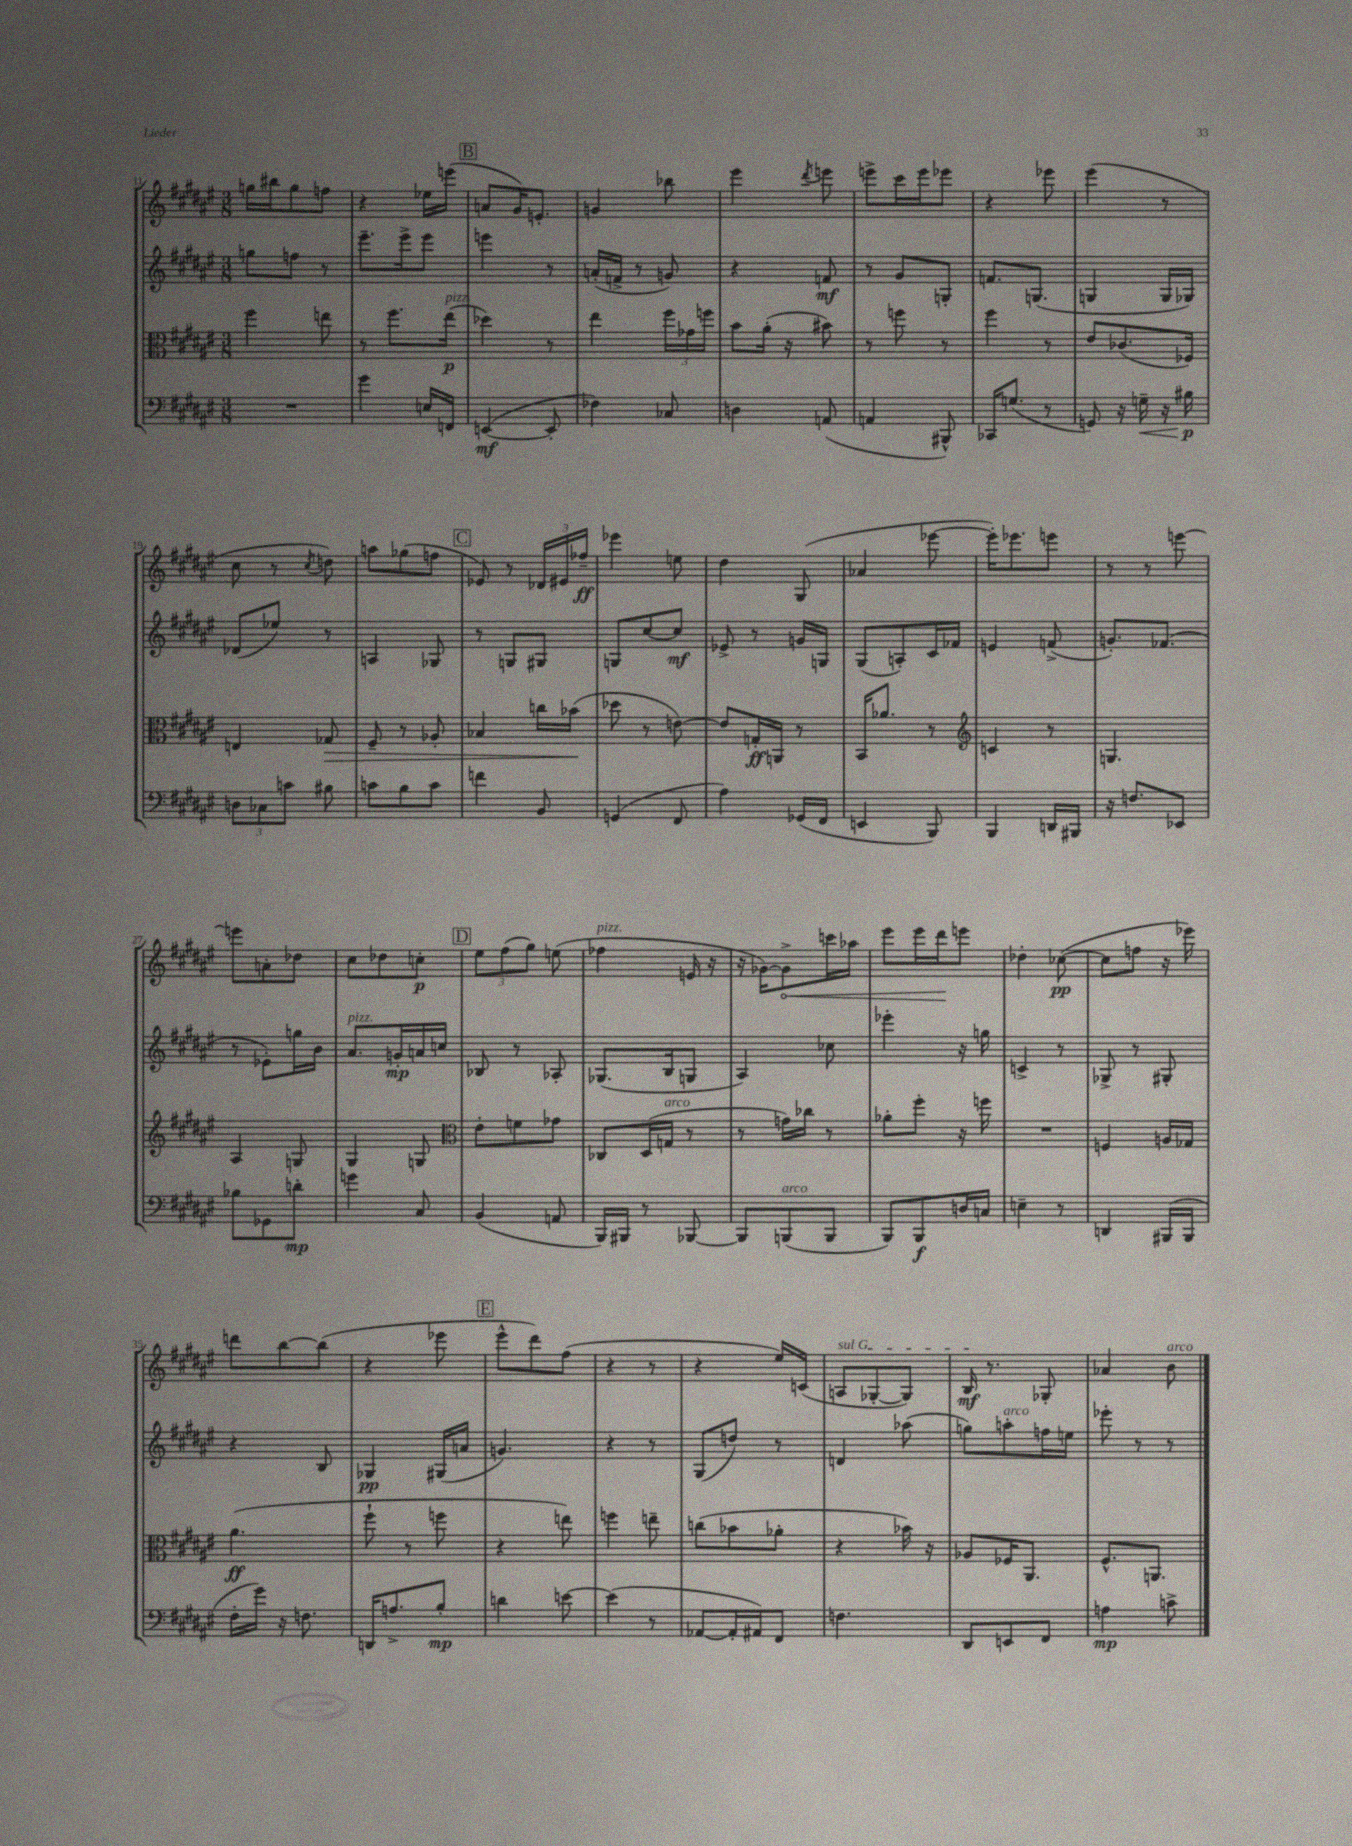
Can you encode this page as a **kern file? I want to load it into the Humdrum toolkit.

**kern	**kern	**kern	**kern
*staff4	*staff3	*staff2	*staff1
*clefF4	*clefC3	*clefG2	*clefG2
*k[f#c#g#d#a#e#]	*k[f#c#g#d#a#e#]	*k[f#c#g#d#a#e#]	*k[f#c#g#d#a#e#]
*M3/8	*M3/8	*M3/8	*M3/8
4.r	4ff#	8gg	16gg
.	.	.	16bb#
.	.	8ff	8gg
.	8ee	8r	8ff
=	=	=	=
4g#	8r	8.eee#~	4r
.	8.ff#	.	.
.	.	16eee#^	.
16E	.	8eee#	16ee-
16FF	(16ee#	.	(16eee
=	=	=	=
([4EE	4dd-)	4eee	8a
.	.	.	16g#)
.	.	.	8.e'
8EE']	8r	8r	.
=	=	=	=
4F-)	4ee#	(16a'	4g
.	.	16f^	.
.	.	8r	.
8C-	24ff#	8g)	8bb-
.	24g-	.	.
.	24ff	.	.
=	=	=	=
4D	8b	4r	4eee#
.	(16a#'	.	.
.	16r	.	.
.	.	.	8qddd#
(8AA	8b#)	8f	8eee
=	=	=	=
4AA	8r	8r	8eee^
.	8ff	8g#	16ccc#
.	.	.	16eee
8BBB#^^)	8r	8G'	8eee-
=	=	=	=
16CC-	4ff#	8.f	4r
(8.G	.	.	.
.	.	(8.G	.
8r	8r	.	8eee-
=	=	=	=
8GG)	8e#	4G	(4eee#
16r	(8.c-	.	.
16G~	.	.	.
16r	.	16G	8r
16B#	16F-)	16G-)	.
=	=	=	=
12D	4E	(8d-	8cc#
12C-	.	.	.
.	.	8ee-)	8r
12c	.	.	.
.	.	.	8qcc#
8B#	8G-	8r	8dd)
=	=	=	=
8c	8F#~	4A	8aa
8B	8r	.	(8gg-
8c	8A-'	8G-	8ff
=	=	=	=
4f	4B-	8r	8e-)
.	.	8G	8r
8BB	16cc	8G#	24d-
.	.	.	24e#
.	(16b-	.	.
.	.	.	24ff-~
=	=	=	=
(4GG	8dd-	8G	4eee-
.	8r	[8cc#	.
8FF#	[8e)	8cc#]	8ee
=	=	=	=
4A#)	8e]	8e-^	4dd#
.	16G'	8r	.
.	16AA	.	.
(16GG-	8r	16g	(8G#
16FF#	.	16G	.
=	=	=	=
4EE	16BB	(8G#	4a-
.	8.a-	.	.
.	.	8A')	.
8BBB)	8r	16c#	[8eee-
.	.	16f-	.
=	=	=	=
*	*clefG2	*	*
4BBB	4c	4e	16eee-'])
.	.	.	8.eee-
16DD	8r	(8f^	8eee
16BBB#	.	.	.
=	=	=	=
16r	4.G	8.g')	8r
8.F	.	.	.
.	.	.	8r
.	.	(8.f-	.
8EE-	.	.	[8eee
=	=	=	=
8B-	4A#	8r	8eee]
8GG-	.	8e-')	8a'
8d'	8G	16gg	8dd-
.	.	16b	.
=	=	=	=
4g	4G#	8.a#	8cc#
.	.	.	8dd-
.	.	16g'	.
8C#	8G	16a	8cc'
.	.	16cc	.
=	=	=	=
*	*clefC3	*	*
(4BB	8e#'	8B-	12ee#
.	.	.	(12ff#
.	8f	8r	.
.	.	.	12gg#)
8AA	8g-	8A-'	(8ee
=	=	=	=
16BBB)	8C-	(8.G-	4ff-
16BBB#	.	.	.
8r	(16D#	.	.
.	16G	16B	.
[8BBB-	8r	8G	16e
.	.	.	16r
=	=	=	=
8BBB-]	8r	4A#)	16r
.	.	.	[16g-)
(8BBB	16g)	.	8g-^]
.	16cc-	.	.
8BBB	8r	8cc-	16ccc
.	.	.	16aa-
=	=	=	=
8BBB)	8a-'	4eee-'	8eee#
8BBB	8ff#'	.	16eee#
.	.	.	16ddd#
16D	16r	16r	8eee
16C	16ff	16gg	.
=	=	=	=
4E~	4.r	4c^	4dd-'
8r	.	8r	([8cc-
=	=	=	=
4DD	4F	8G-^	8cc-]
.	.	8r	8ff
(16BBB#	16A	8G#'	16r
16BBB#	16G-	.	16eee-)
=	=	=	=
16F#'	(4.a#	4r	8ddd
16g#)	.	.	.
16r	.	.	[8bb
8.F	.	.	.
.	.	8B	(8bb]
=	=	=	=
16DD	8ff#`	4G-	4r
8.A^	.	.	.
.	8r	.	.
8B'	8ff	(16G#	8eee-
.	.	16a	.
=	=	=	=
4d	4r	4.g)	8eee#^^
.	.	.	8ddd#)
[8e	8ee)	.	(8ff#
=	=	=	=
(4e]	4ff	4r	4r
8r	8ee~	8r	8r
=	=	=	=
[8AA-	(8cc	(8G#	4r
16AA-']	8b-	8dd)	.
16AA#)	.	.	.
8FF#	8a-'	8r	16ee#)
.	.	.	(16c
=	=	=	=
4.F	4r	4d	8A
.	.	.	[8G-'
.	16b-)	(8aa-	8G-])
.	16r	.	.
=	=	=	=
8DD#	8A-	8gg)	16B
.	.	.	8.r
8EE	16F-	8aa'	.
.	8.AA#	.	.
8FF#	.	16ff	8G-'
.	.	16ee	.
=	=	=	=
4A	8.F#^^	8eee-'	4a-
.	.	8r	.
.	8.AA	.	.
8c^	.	8r	8b
==	==	==	==
*-	*-	*-	*-
